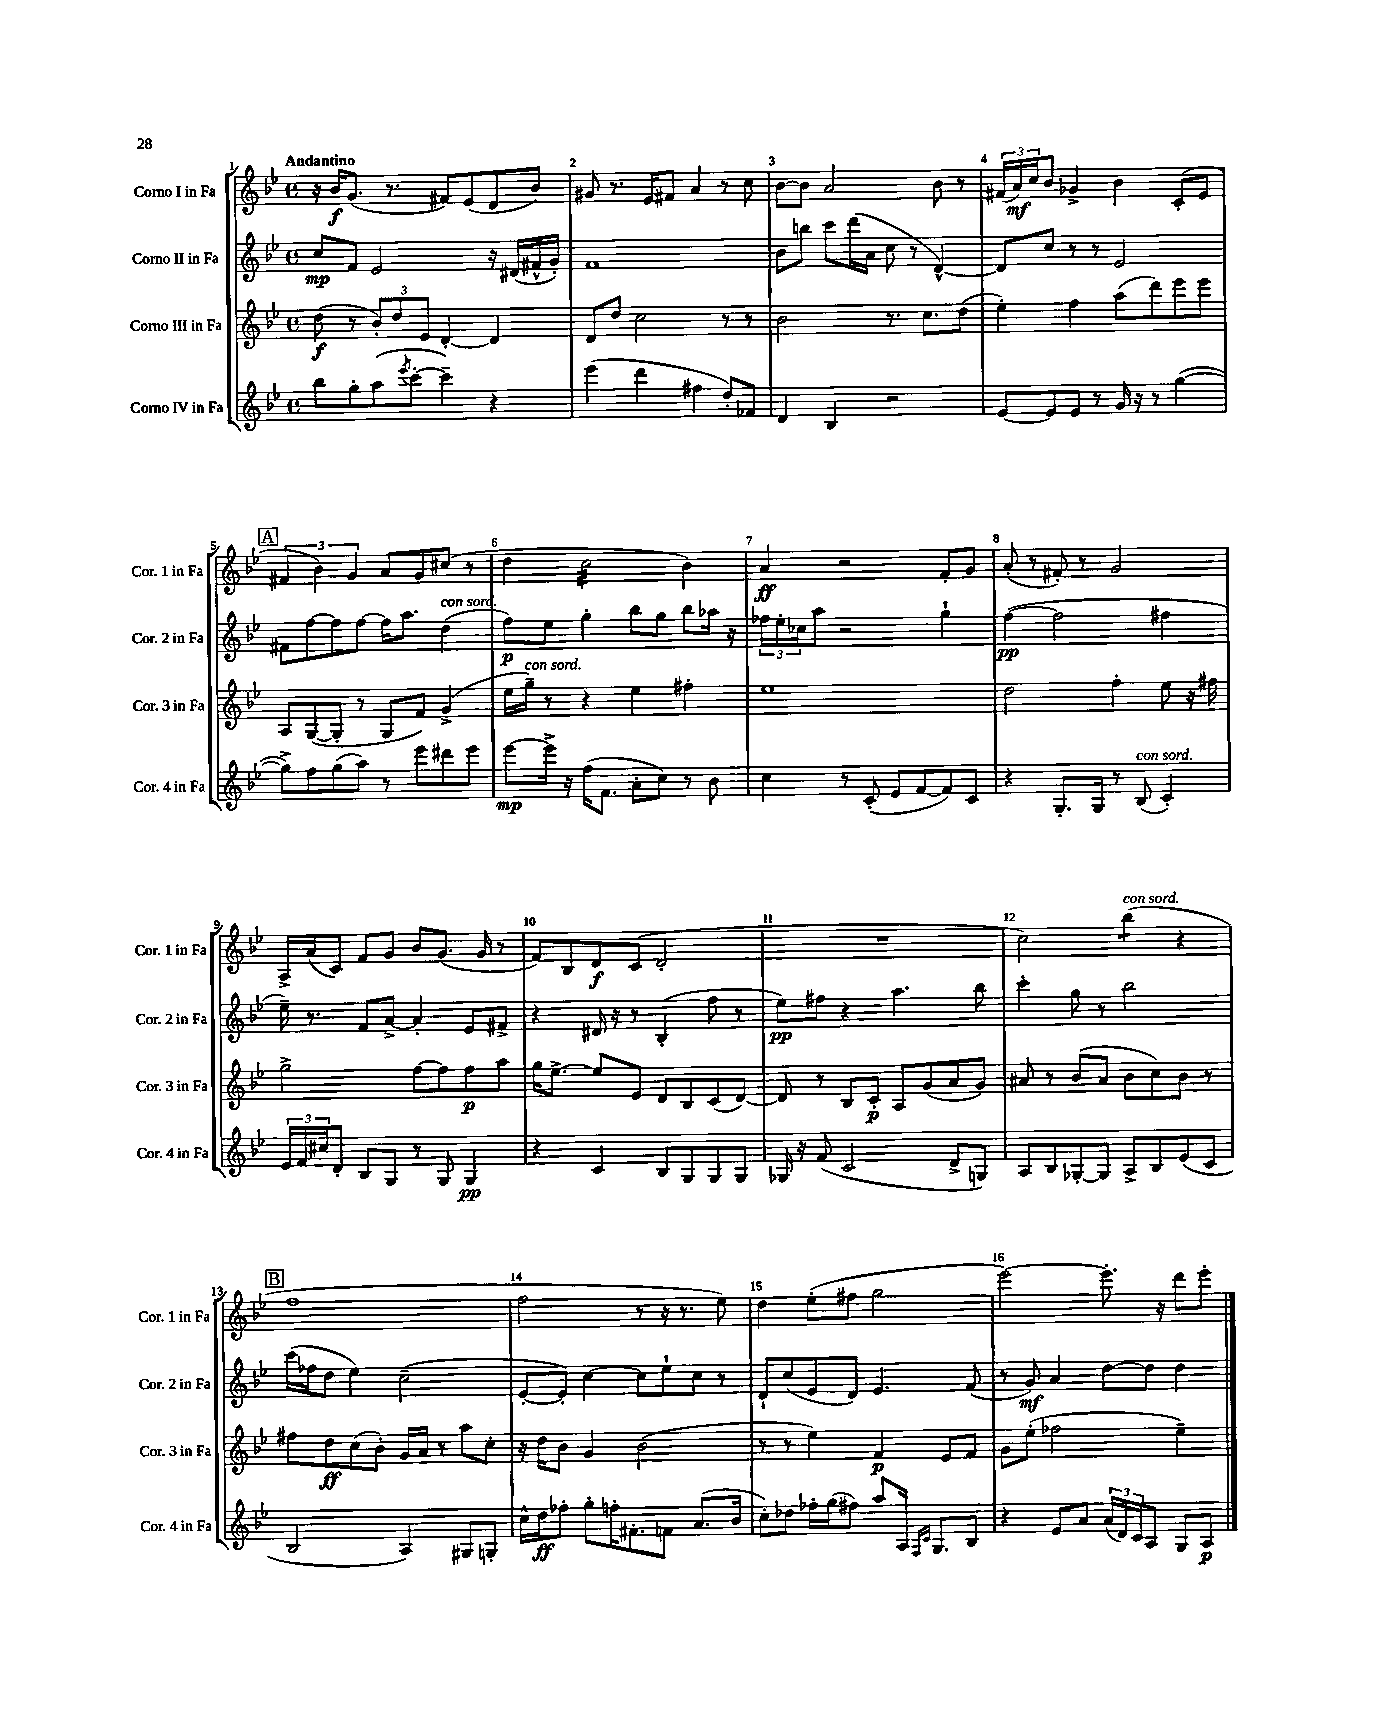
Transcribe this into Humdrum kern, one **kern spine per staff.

**kern	**kern	**kern	**kern
*staff4	*staff3	*staff2	*staff1
*clefG2	*clefG2	*clefG2	*clefG2
*k[b-e-]	*k[b-e-]	*k[b-e-]	*k[b-e-]
*M4/4	*M4/4	*M4/4	*M4/4
*met(c)	*met(c)	*met(c)	*met(c)
8bb-	(8dd	8cc	16r
.	.	.	16b-
8gg'	8r	8f	(8.g
(8aa	12b-')	2e-	.
.	.	.	8.r
.	12dd	.	.
8qeee-	.	.	.
[8ccc'	.	.	.
.	12e-	.	.
4ccc~])	[4d'	.	8f#)
.	.	.	(8e-
4r	4d]	16r	8d
.	.	(16d#	.
.	.	16f#^^	8b-)
.	.	16g')	.
=	=	=	=
(4eee-	8d	1f	8g#
.	8dd	.	8.r
4ddd	2cc	.	.
.	.	.	16e-
.	.	.	8f#
4ff#	.	.	4a
8dd')	8r	.	8r
8f-	8r	.	8cc
=	=	=	=
4d	2b-	8b-	[8b-
.	.	8bb	8b-]
4B-	.	8ccc	2a
.	.	(16ddd	.
.	.	16a	.
2r	8.r	8cc	.
.	.	8r	.
.	8.cc	.	.
.	.	[4d^^)	8b-
.	(8dd	.	8r
=	=	=	=
[8e-	4ee-')	8d]	(24f#
.	.	.	24a)
.	.	.	24cc
8e-]	.	8cc	8b-
8e-	4ff	8r	4g-^
8r	.	8r	.
16g	(8aa	2e-	4b-
16r	.	.	.
8r	8ddd)	.	.
([4gg	8eee-	.	(8c'
.	8eee-	.	8e-
=	=	=	=
8gg^])	8A	8f#	6f#
8ff	([8G	[8ff	.
.	.	.	6b-)
(8gg	8G']	8ff]	.
.	.	.	6g
8aa)	8r	[8ff	.
8r	8G	16ff]	8a
.	.	8.aa	.
8eee-	8f)	.	8g
8ddd#	(4g^	(4dd	(8cc#
8eee-	.	.	8r
=	=	=	=
[8eee-	16ee-	8ff)	4dd
.	16gg~)	.	.
16eee-^]	8r	8ee-	.
16r	.	.	.
(16ff	4r	4gg'	2cc
8.f	.	.	.
8a'	4ee-	8bb-	.
8cc)	.	8gg	.
8r	4ff#'	8bb-	4b-)
8b-	.	16aa-	.
.	.	16r	.
=	=	=	=
4cc	1ee-	24ff-	4a
.	.	24ee-'	.
.	.	24cc-	.
.	.	8aa	.
8r	.	2r	2r
(8c'	.	.	.
8e-	.	.	.
[8f	.	.	.
8f])	.	4gg`	8f'
8c	.	.	8g
=	=	=	=
4r	2dd	([4ff	(8a'
.	.	.	8r
8.G'	.	2ff]	8f#')
.	.	.	8r
16G	.	.	.
8r	4ff'	.	2g
(8B-	.	.	.
4c')	8ee-	4ff#	.
.	16r	.	.
.	16ff#	.	.
=	=	=	=
24e-	2gg^	16ee-~)	16A^
24f	.	.	.
.	.	8.r	(16a
24cc#	.	.	.
8d'	.	.	8c)
8B-	.	8f	8f
8G	.	[8a^	8g
8r	[8ff	4a']	8b-
8G	8ff]	.	(8.g
4G	8ff	8e-	.
.	.	.	16g
.	8aa	8f#^	8r
=	=	=	=
4r	16gg	4r	8f)
.	[8.ee-^	.	.
.	.	.	8B-
4c	8ee-]	16d#	8d
.	.	16r	.
.	8e-	8r	(8c
8B-	8d	(4B-'	2d'
8G	8B-	.	.
8G	(8c	8ff	.
8G	[8d)	8r	.
=	=	=	=
16G-	8d]	8ee-)	1r
16r	.	.	.
(8f	8r	8ff#	.
2c	8B-	4r	.
.	8c'	.	.
.	8A	4.aa	.
.	(8g	.	.
8d^	8a	.	.
8G)	8g)	8bb-	.
=	=	=	=
8A	8a#	4ccc'	2cc)
8B-	8r	.	.
[8G-'	(8b-	8gg	.
8G-]	8a#	8r	.
8A^	8b-	2bb-	(4bb-
8B-	8cc)	.	.
(8e-	8b-	.	4r
8c	8r	.	.
=	=	=	=
2B-	8ff#	(16ccc	1ff
.	.	16ff-	.
.	8dd	8dd	.
.	(8cc	4ee-)	.
.	8b-')	.	.
4A)	16g	(2cc~	.
.	16a	.	.
.	8r	.	.
8G#	8aa	.	.
8G'	8cc'	.	.
=	=	=	=
16cc^^	16r	[8e-'	2ff
16dd	16dd	.	.
8ff-'	8b-	8e-'])	.
8gg'	4g	[4cc	.
16ff'	.	.	.
8.f#'	.	.	.
.	(2b-	8cc]	8r
8f	.	8ee-`	16r
.	.	.	8.r
(8.a	.	8cc	.
.	.	8r	8ee-)
16b-	.	.	.
=	=	=	=
8cc')	8r	8d`	4dd
8dd-	8r	(8cc	.
16ff-'	4ee-)	8e-	(8ee-'
(16gg	.	.	.
8ff#)	.	8d)	8ff#
8aa	4f	4.e-	2gg
16A	.	.	.
16qqF	.	.	.
16qqc	.	.	.
8.G	.	.	.
.	8e-	.	.
8B-	8f	(8f	.
=	=	=	=
4r	8g	8r	[2eee-)
.	(8ee-'	8g)	.
8e-	2ff-	4a	.
8a	.	.	.
(24a	.	[8dd	8.eee-']
24d)	.	.	.
24c	.	.	.
8A	.	8dd]	.
.	.	.	16r
8G	4ee-~)	4dd	8ddd
8A	.	.	8eee-'
==	==	==	==
*-	*-	*-	*-
